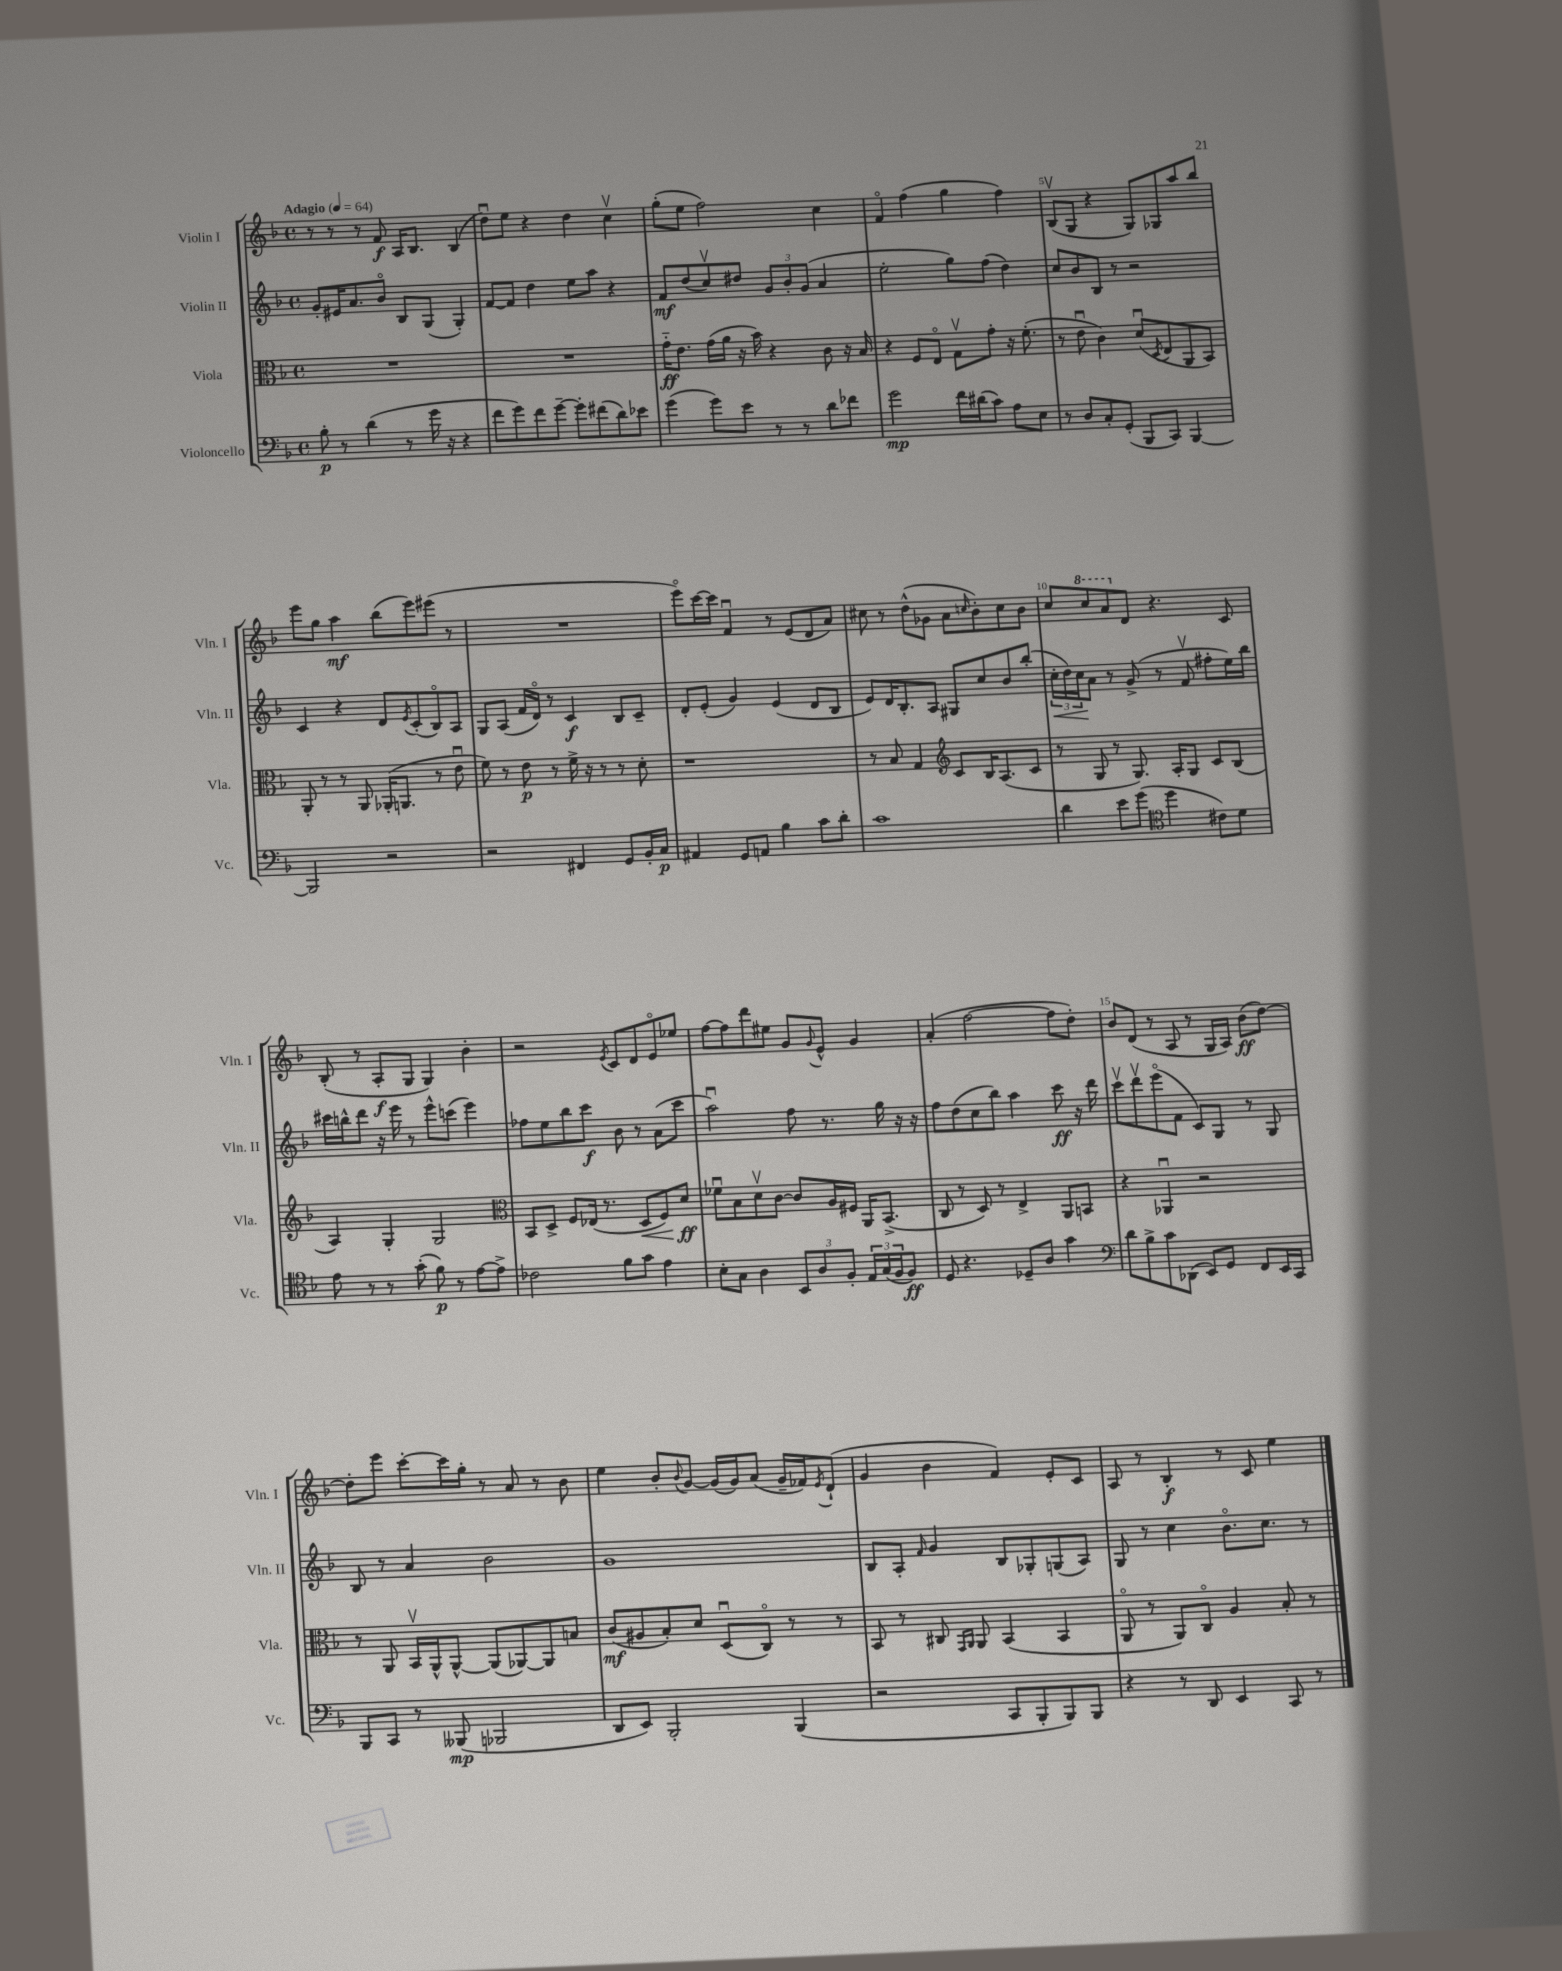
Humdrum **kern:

**kern	**kern	**kern	**kern
*staff4	*staff3	*staff2	*staff1
*clefF4	*clefC3	*clefG2	*clefG2
*k[b-]	*k[b-]	*k[b-]	*k[b-]
*M4/4	*M4/4	*M4/4	*M4/4
*met(c)	*met(c)	*met(c)	*met(c)
*MM64	*MM64	*MM64	*MM64
8B-'	1r	8g'	8r
8r	.	16e#	8r
.	.	8.a	.
(4d	.	.	8r
.	.	8b-o	8f
8r	.	8B-	16A
.	.	.	8.B-
16g	.	(8G	.
16r	.	.	.
4r	.	4G')	(4B-
=	=	=	=
8f	1r	[8f	8ddu)
8g)	.	8f]	8ee
8f	.	4dd	4r
[8g~	.	.	.
8g']	.	8ee	4dd
(8f#	.	8aa	.
8d)	.	4r	4ccv
8e-	.	.	.
=	=	=	=
(4g	16g'~	8f	(8gg'
.	8.e	.	.
.	.	(8dd	8ee
8g)	(16g	8ccv)	2ff)
.	16a	.	.
8e	16r	8dd#	.
.	16b-)	.	.
8r	4r	12g	.
.	.	12b-'	.
8r	.	.	.
.	.	(12g	.
8d	8c	4a	4cc
8f-	16r	.	.
.	16B-	.	.
=	=	=	=
2g	4r	2ee'	4fo
.	8F	.	(4ff
.	8Eo	.	.
16f	8Gv	8gg)	4gg
(16d#	.	.	.
8c)	8g'	(8ff	.
8A	16r	4dd)	4ff)
.	(8.f'	.	.
8E	.	.	.
=	=	=	=
8r	8r	8cc	(8B-v
8D	8eu	8b-	8G
8C'	4c)	8B-	4r
(8GG'	.	8r	.
8BBB-	(8du	2r	8G)
.	8qD	.	.
8CC)	8E	.	8G-
[4BBB-	8AA	.	8aa
.	8BB-)	.	8bb-
=	=	=	=
2BBB-]	8AA'	4c	8eee
.	8r	.	8gg
.	8r	4r	4aa
.	8AA	.	.
2r	(16AA-'	8d	(8bb-
.	8.AA	.	.
.	.	8qe	.
.	.	(8c'	8eee)
.	8r	8B-o)	(8eee#
.	8eu	8A	8r
=	=	=	=
2r	8f)	8G	1r
.	8r	(8A	.
.	8e	16f	.
.	.	16do)	.
.	8r	8r	.
4FF#	16f^	4c	.
.	16r	.	.
.	8r	.	.
8GG	8r	8B-	.
16BB-'	8d'	8c~	.
16C	.	.	.
=	=	=	=
4AA#	1r	8d'	8eeeo)
.	.	(8e'	[16ccc
.	.	.	16ccc]
8GG	.	4g)	4fu
8AA	.	.	.
4B-	.	(4e	8r
.	.	.	(8e
8c	.	8d	8d
8d'	.	8B-	8a)
=	=	=	=
1c	8r	8e)	8cc#
.	8B-	16d	8r
.	.	8.B-'	.
.	4G	.	(8dd^^
.	.	8A	8g-
*	*clefG2	*	*
.	8c	8G#	8a
.	.	.	16qqcc
.	16B-	8cc	8b-')
.	(8.A	.	.
.	.	8b-	8cc
.	8c	(8bb-'	8b-
=	=	=	=
4d	8r	24cc'	8cc
.	.	24dd)	.
.	.	24cc	.
.	8G	8a	8ccc
8e	8r	8r	8aa
(8g	8.G)	(8g^	8d
*clefC4	*	*	*
4dd	.	8r	4.r
.	16A'	.	.
.	8G	8fv	.
8c#)	8c	8ff#'	.
8d	(8B-	16ee)	8c
.	.	16bb-	.
=	=	=	=
8e	4A)	16ccc#	(8B-'
.	.	16bb^^	.
8r	.	8ddd	8r
8r	4G'	16r	8A'
.	.	16eee	.
(8g'	.	8r	8G
8f)	2G	8eee^^	4G)
8r	.	(8ccc	.
[8e	.	4eee)	4b-'
8e^]	.	.	.
=	=	=	=
*	*clefC3	*	*
2c-	8BB-	8ff-	2r
.	8D^	8ee	.
.	8F	8bb-	.
.	(16E-	8ccc	.
.	8.r	.	.
.	.	.	8qe
8f	.	8b-	8c
8g	8D	8r	8d
4e	8F)	(8a	8eo
.	8d	8ccc	8ee-
=	=	=	=
8B-'	8f-u	2aau)	[8ff
8G	8B-	.	8ff]
4A	8dv	.	8ddd
.	[8c	.	8ee#
12BB-	8c]	8ff	8g
12A	.	.	.
.	.	.	8qqg
.	16A	8.r	8e^^
12F'	.	.	.
.	16F#	.	.
24E	16AA	.	4g
(24G	.	.	.
.	(8.BB-^	16gg	.
24F	.	.	.
8F)	.	16r	.
.	.	16r	.
=	=	=	=
8D	8C	8ff	(4a'
4.r	8r	(8dd	.
.	8D)	8cc	[2ff
.	8r	8bb-)	.
8D-~	4E^	4aa	.
8A	.	.	.
4g	8AA	8ccc	8ff]
.	8BB	16r	8dd')
.	.	16ddd	.
=	=	=	=
*clefF4	*	*	*
8d	4r	8cccv	8b-
8B-^	.	8dddv	(8d
8c	4AA-u	(8eeeo	8r
(8DD-	.	8f	8A
8EE)	2r	8c)	8r
8GG	.	8G	16G
.	.	.	16A)
8FF	.	8r	(8b-
16EE	.	8G	[8dd)
16CC	.	.	.
=	=	=	=
8BBB-	8r	8B-	8dd']
8CC	8AA	8r	8eee
8r	16BB-v	4a	[8ccc'
.	16AA^^	.	.
(8BBB--	[8AA^^	.	16ccc]
.	.	.	16gg'
2BBB-	(8AA]	2b-	8r
.	[8AA-)	.	8a
.	8AA-]	.	8r
.	8B	.	8b-
=	=	=	=
8DD	(8c	1g	4ee
8EE)	8A#	.	.
2BBB-'	8B-')	.	8b-'
.	.	.	8qqb-
.	8d	.	[8g
.	(8Du	.	(16g]
.	.	.	16g)
.	8Co)	.	(8a
(4BBB-	8r	.	16g~
.	.	.	16f-)
.	.	.	8qe
.	8r	.	(8d`
=	=	=	=
2r	8BB-	8B-	4g
.	8r	8A'	.
.	.	16qqf	.
.	8C#	4g	4b-
.	16qqGG	.	.
.	16qqAA	.	.
.	8AA	.	.
8CC	(4BB-	8B-	4f)
8BBB-'	.	8G-'	.
8BBB-)	4BB-	(8G	8e'
8BBB-	.	8A)	8c
=	=	=	=
4r	8AAo	8G	8A
.	8r	8r	8r
8r	8AA)	4cc	4B-'
8DD	8Co	.	.
4EE	4A	8.b-o	8r
.	.	.	8c
.	.	8.cc	.
8CC	8B-'	.	4ee
8r	8r	8r	.
==	==	==	==
*-	*-	*-	*-
